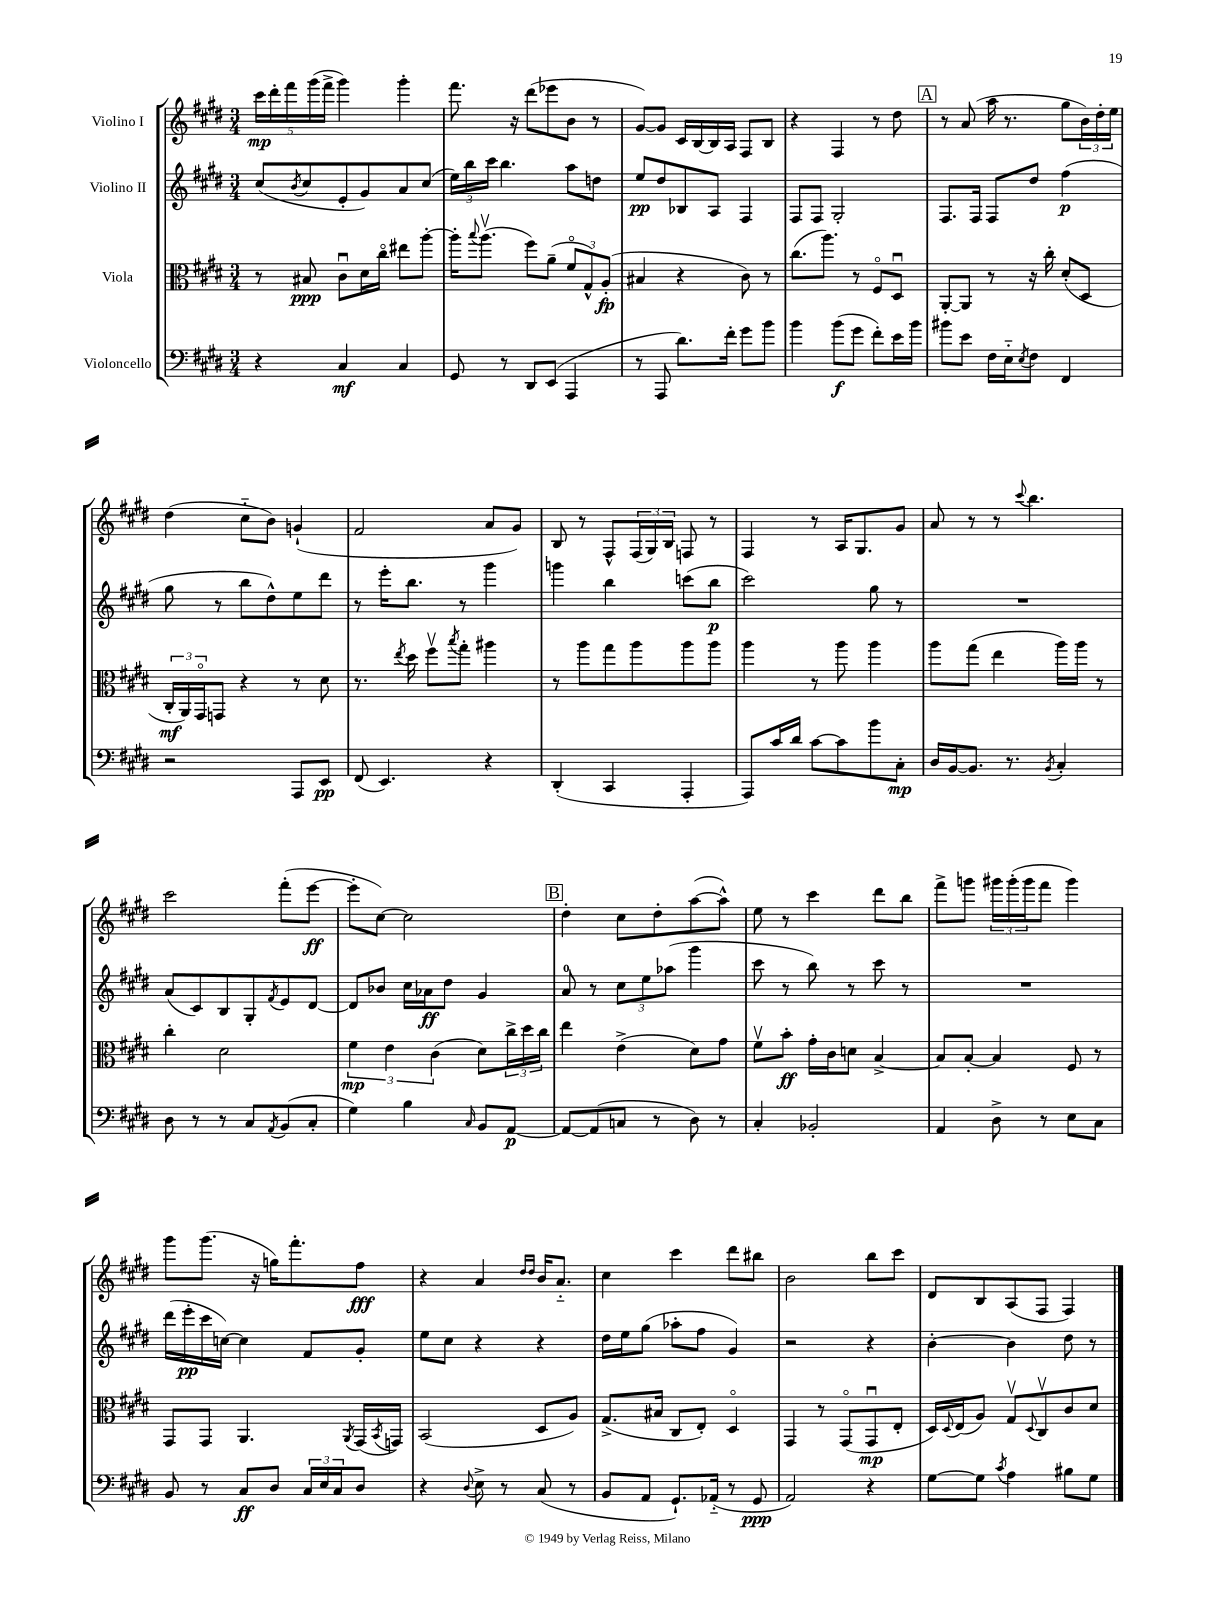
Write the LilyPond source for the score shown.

<<
\new StaffGroup <<
\new Staff = "s0" \with { instrumentName = "Violino I" } {
    \clef treble \key e \major \numericTimeSignature \time 3/4
    \tuplet 5/4 { cis'''16\mp dis'''16-. fis'''16 gis'''16( fis'''16-> } gis'''4) gis'''4-. |
    fis'''8. r16 dis'''8( ees'''8 b'8 r8 |
    gis'8~) gis'8 cis'16 b16~ b16 a16 fis8 b8 |
    r4 fis4 r8 dis''8 |
    \mark \markup { \box "A" } r8 a'8( a''16 r8. gis''8 \tuplet 3/2 { b'16) dis''16-. e''16 } |
    dis''4( cis''8-_ b'8) g'4-!( |
    fis'2 a'8 gis'8) |
    b8 r8 fis8-^ \tuplet 3/2 { fis16( gis16) b16 } f8 r8 |
    fis4 r8 a16 gis8. gis'8 |
    a'8 r8 r8 \appoggiatura { cis'''8 } b''4. |
    cis'''2 fis'''8-.( e'''8~\ff |
    e'''8-. cis''8~) cis''2 |
    \mark \markup { \box "B" } dis''4-. cis''8 dis''8-. a''8~( a''8-^) |
    e''8 r8 cis'''4 dis'''8 b''8 |
    fis'''8-> g'''8 \tuplet 3/2 { gis'''16 gis'''16-.( gis'''16 } fis'''8 gis'''4) |
    gis'''8 gis'''8.( r16 g''16) fis'''8.-. fis''8\fff |
    r4 a'4 \grace { dis''16 dis''16 } b'16 a'8.-_ |
    cis''4 cis'''4 dis'''8 bis''8 |
    b'2 b''8 cis'''8 |
    dis'8 b8 a8( fis8 fis4) \bar "|." |
}
\new Staff = "s1" \with { instrumentName = "Violino II" } {
    \clef treble \key e \major \numericTimeSignature \time 3/4
    cis''8( \acciaccatura { b'8 } cis''8 e'8-. gis'8) a'8 cis''8( |
    \tuplet 3/2 { e''16) b''16 cis'''16 } b''4. a''8 d''8 |
    e''8\pp dis''8 bes8 a8 fis4 |
    fis8 fis8 gis2-. |
    \mark \markup { \box "A" } fis8. fis16 fis8 dis''8 fis''4\p( |
    gis''8 r8 b''8 dis''8-^) e''8 dis'''8 |
    r8 e'''16-. b''8. r8 gis'''4 |
    g'''4 b''4 c'''8( b''8\p |
    cis'''2) gis''8 r8 |
    R2. |
    a'8( cis'8) b8 gis8-. \acciaccatura { fis'8 } e'8 dis'8~ |
    dis'8 bes'8 cis''16 aes'16\ff dis''8 gis'4 |
    \mark \markup { \box "B" } a'8-0 r8 \tuplet 3/2 { cis''8 e''8 aes''8( } gis'''4 |
    cis'''8 r8 b''8) r8 cis'''8 r8 |
    R2. |
    dis'''16( e'''16-.\pp cis'''16 c''16~) c''4 fis'8 gis'8-. |
    e''8 cis''8 r4 r4 |
    dis''16 e''16 gis''8( aes''8-. fis''8 gis'4) |
    r2 r4 |
    b'4~-. b'4 dis''8 r8 \bar "|." |
}
\new Staff = "s2" \with { instrumentName = "Viola" } {
    \clef alto \key e \major \numericTimeSignature \time 3/4
    r8 bis8\ppp cis'8\downbow dis'16 cis''16\flageolet eis''8 a''8~-. |
    a''16-. \appoggiatura { b''8 } a''8.\upbow( fis''8) a'8--( \tuplet 3/2 { fis'8\flageolet gis8-^) a8-.\fp( } |
    bis4 r4 cis'8) r8 |
    cis''8.( a''8.) r8 fis8\flageolet dis8\downbow |
    \mark \markup { \box "A" } a,8~-. a,8 r8 r16 cis''16-. dis'8-.( dis8 |
    \tuplet 3/2 { cis16-.\mf a,16) gis,16\flageolet } g,8 r4 r8 dis'8 |
    r8. \acciaccatura { e''8 } dis''16 fis''8\upbow \acciaccatura { b''8 } gis''8-. ais''4 |
    r8 a''8 gis''8 a''8 a''8 a''8 |
    a''4 r8 a''8 a''4 |
    a''8 gis''8( e''4 a''16) a''16 r8 |
    cis''4-. dis'2 |
    \tuplet 3/2 { fis'4\mp e'4 cis'4( } dis'8) \tuplet 3/2 { cis''16-> dis''16 cis''16 } |
    \mark \markup { \box "B" } e''4 e'4->( dis'8) gis'8 |
    fis'8\upbow b'8-.\ff gis'16-. cis'16 d'8 b4~-> |
    b8 b8~-. b4 fis8 r8 |
    gis,8 gis,8 a,4. \acciaccatura { a,8 } gis,16( \acciaccatura { b,8 } g,16) |
    b,2( dis8 a8) |
    gis8.->( bis16 cis8 e8-.) dis4\flageolet |
    gis,4 r8 gis,8\flageolet( gis,8\downbow\mp e8-. |
    dis16) \appoggiatura { dis8 } e16( a8) gis8\upbow \appoggiatura { dis8 } cis8\upbow cis'8 dis'8 \bar "|." |
}
\new Staff = "s3" \with { instrumentName = "Violoncello" } {
    \clef bass \key e \major \numericTimeSignature \time 3/4
    r4 cis4\mf cis4 |
    gis,8 r8 dis,8 e,8( a,,4 |
    r8 a,,8 dis'8.) fis'16-. gis'8 b'8 |
    b'4 b'8\f( gis'8 fis'8-.) e'16 b'16 |
    \mark \markup { \box "A" } bis'8 e'8 fis16 e16-_ \acciaccatura { e8 } fis8 fis,4 |
    r2 a,,8 e,8\pp |
    fis,8( e,4.) r4 |
    dis,4-.( cis,4 a,,4-. |
    a,,8) cis'16 dis'16 cis'8~ cis'8 b'8 cis8-.\mp |
    dis16 b,16~ b,8. r8. \acciaccatura { b,8 } cis4-. |
    dis8 r8 r8 cis8 \acciaccatura { a,8 } b,8( cis8-. |
    gis4) b4 \grace { cis16 } b,8 a,8~\p |
    \mark \markup { \box "B" } a,8~ a,8( c8 r8 dis8) r8 |
    cis4-. bes,2-. |
    a,4 dis8-> r8 e8 cis8 |
    b,8 r8 cis8\ff dis8 \tuplet 3/2 { cis16 e16 cis16 } dis8 |
    r4 \appoggiatura { dis8 } e8-> r8 cis8( r8 |
    b,8 a,8 gis,8.-!) aes,16-_( r8 gis,8\ppp |
    a,2) r4 |
    gis8~ gis8 \acciaccatura { cis'8 } a4 bis8 gis8 \bar "|." |
}
>>
>>
\layout { \context { \Score \remove "Bar_number_engraver" } }
